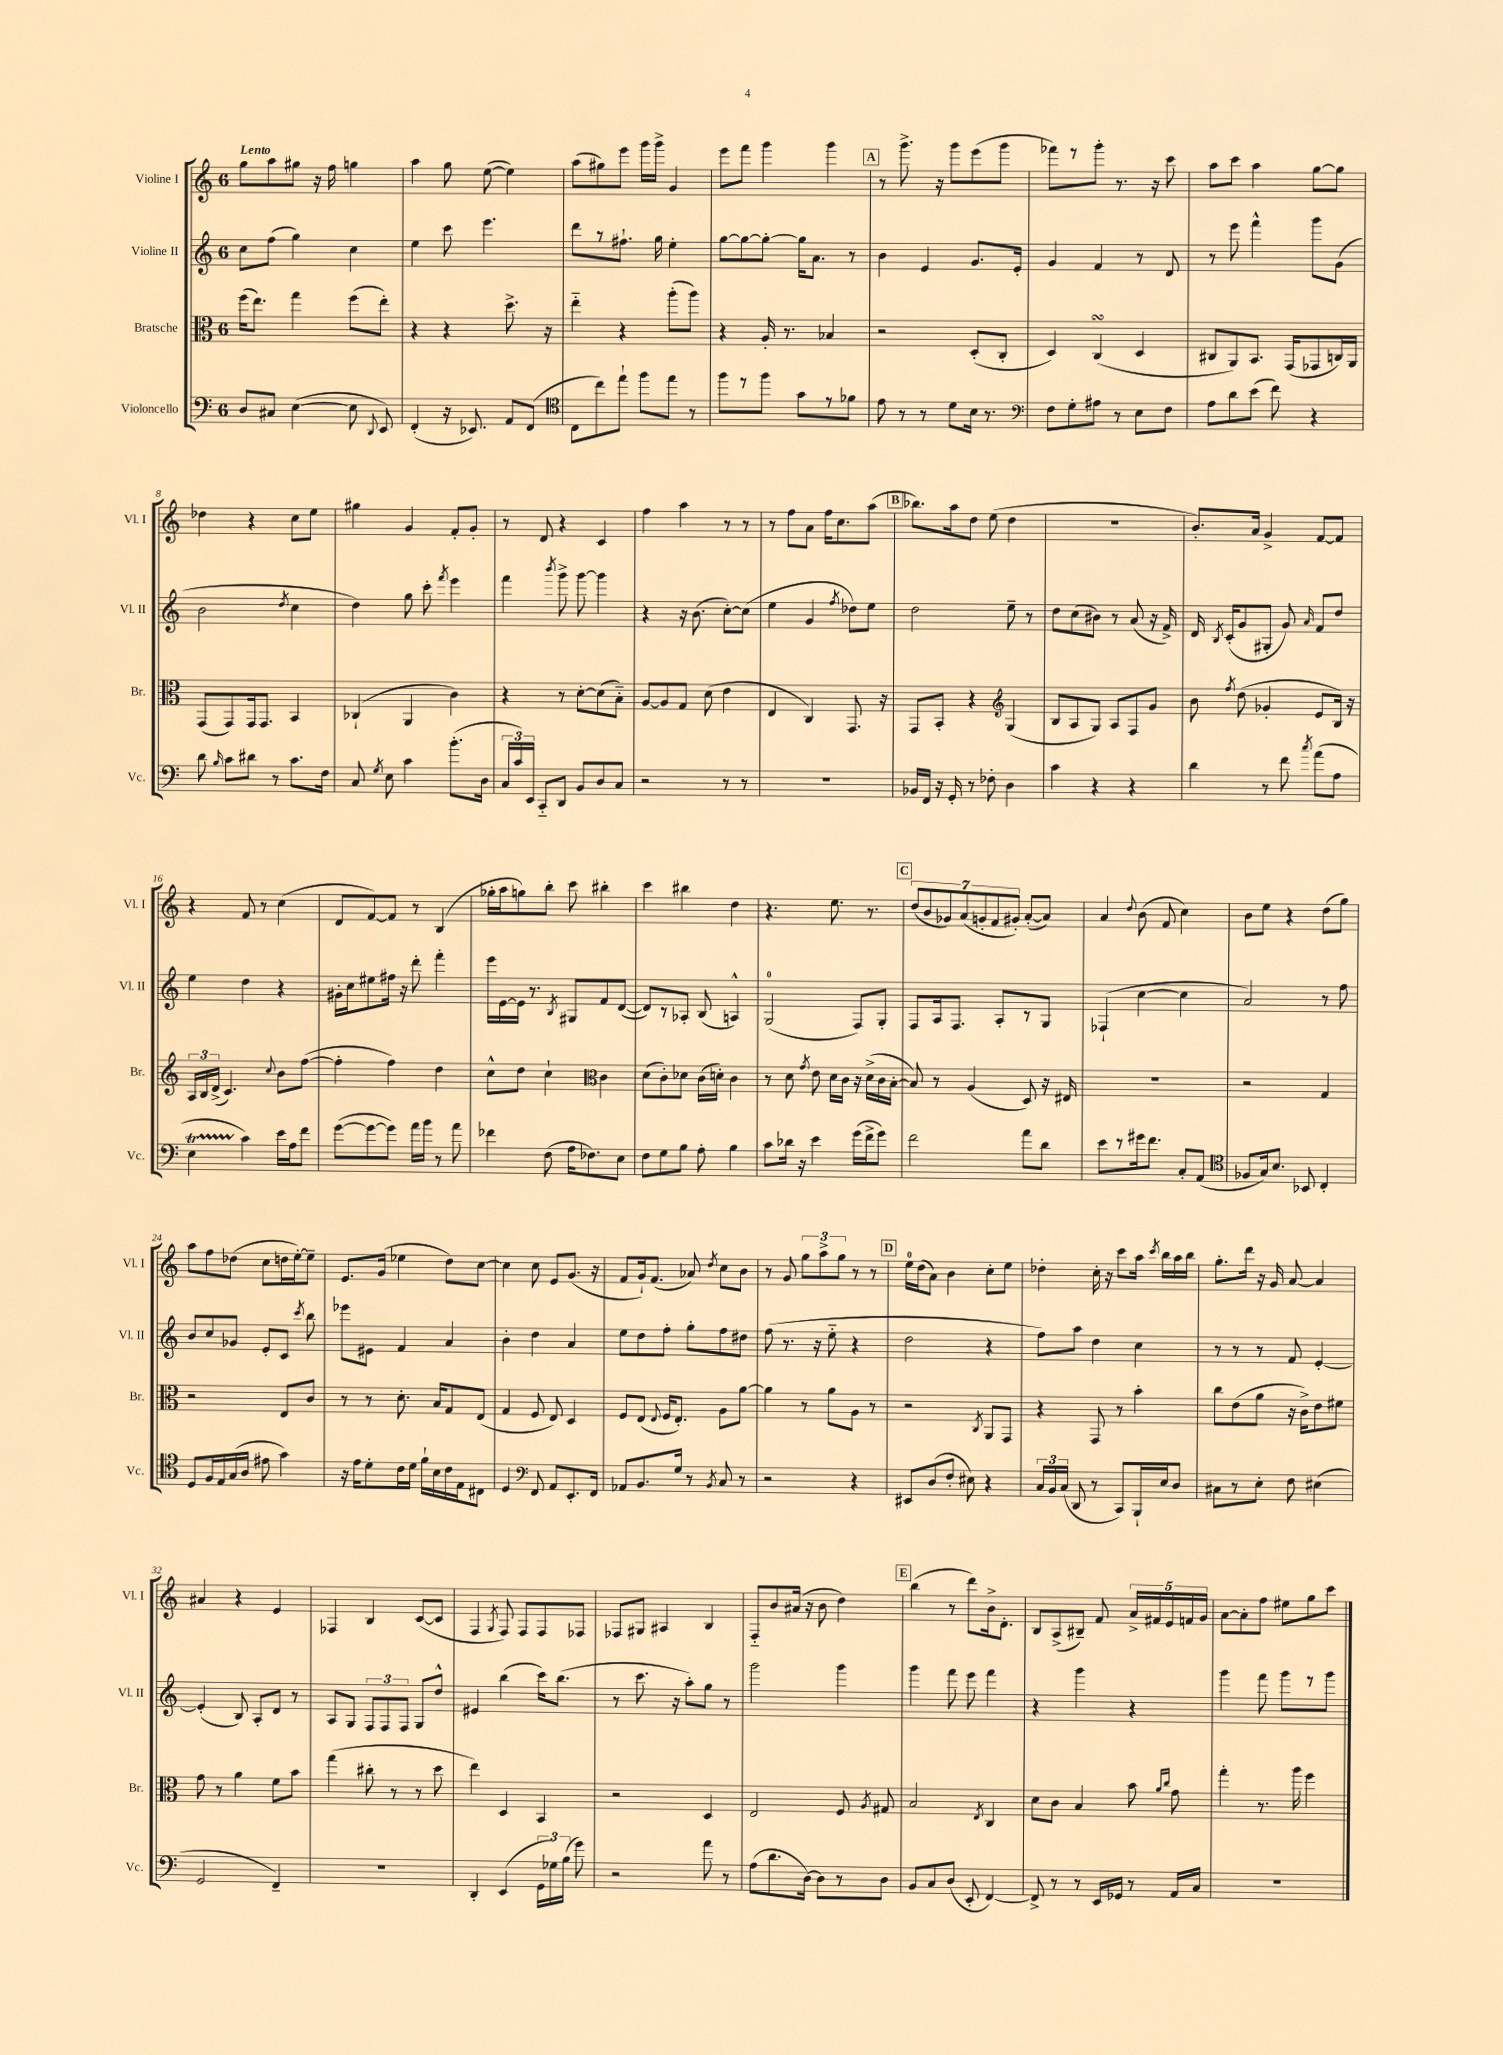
<<
\new StaffGroup <<
\new Staff = "s0" \with { instrumentName = "Violine I" shortInstrumentName = "Vl. I" } {
    \clef treble \key c \major \once \override Staff.TimeSignature.style = #'single-digit \time 6/8 \tempo "Lento"
    \autoBeamOff g''8[ a''8 gis''8] r16 f''16 g''4 |
    a''4 g''8 e''8~( e''4) |
    a''8[( gis''8) e'''8] g'''16[ g'''16]-> g'4 |
    e'''8[ f'''8] g'''4 g'''4 |
    \mark \markup { \box "A" } r8 g'''8.-> r16 g'''8[ e'''8( g'''8] |
    fes'''8[) r8 g'''8]-. r8. r16 c'''8 |
    a''8[ c'''8] a''4 g''8[~ g''8] |
    des''4 r4 c''8[ e''8] |
    gis''4 g'4 f'8[-. g'8]-. |
    r8 d'8 r4 c'4 |
    f''4 a''4 r8 r8 |
    r8 f''8[ a'8] f''16[ c''8. a''8]( |
    \mark \markup { \box "B" } bes''8.[) a''16 d''8] e''8( d''4 |
    R2. |
    b'8.[-.) a'16] g'4-> f'8[~ f'8] |
    r4 f'8 r8 c''4( |
    d'8[ f'8~) f'8] r8 b4( |
    ges''16[-. a''16 g''8) b''8]-. c'''8 bis''4-. |
    c'''4 bis''4 d''4 |
    r4. e''8. r8. |
    \mark \markup { \box "C" } \tuplet 7/4 { d''8[( b'8 ges'8) a'8( g'8-. f'8 gis'8]-.) } a'8[~-.( a'8]) |
    a'4 \appoggiatura { d''8 } b'8( f'8 c''4) |
    b'8[ e''8] r4 d''8[( g''8]) |
    a''8[ f''8 des''8]( c''8[ d''16 e''16~-.) e''8]-- |
    e'8.[ g'16]( ees''4 d''8[) c''8]~ |
    c''4 c''8 e'8[ g'8.]( r16 |
    f'8[ g'16-!) f'8.]( aes'8) \acciaccatura { d''8 } c''8[ b'8] |
    r8 g'8 \tuplet 3/2 { g''8[ a''8-> g''8] } r8 r8 |
    \mark \markup { \box "D" } e''16[-0 d''16( a'8]) b'4 c''8[-. e''8] |
    des''4-. c''16-. r16 c'''8[ a''16] \acciaccatura { c'''8 } b''16[ a''16 b''16] |
    g''8.[-. d'''16] r16 g'16 a'8~ a'4 |
    ais'4 r4 e'4 |
    fes4 b4 c'8[~( c'8] |
    f4 \acciaccatura { g8 } f8) f8[ f8 fes8] |
    fes8[ gis8] ais4 b4 |
    f8[-_ b'8 ais'16]( r16 b'8 d''4) |
    \mark \markup { \box "E" } b''4( r8 d'''8[) b'16-> d'8.]-. |
    b8[ a8->( bis8]--) f'8 \tuplet 5/4 { a'16[-> fis'16 e'16 f'16 g'16] } |
    a'8[~ a'8-. f''8] eis''8[ g''8 c'''8] \bar "|." |
}
\new Staff = "s1" \with { instrumentName = "Violine II" shortInstrumentName = "Vl. II" } {
    \clef treble \key c \major \once \override Staff.TimeSignature.style = #'single-digit \time 6/8
    \autoBeamOff c''8[ f''8]( g''4) c''4 |
    e''4 c'''8 e'''4. |
    d'''8[ r8 fis''8.]-! g''16 e''4-. |
    g''8[~ g''8~ g''8]~-. g''16[ a'8.] r8 |
    \mark \markup { \box "A" } b'4 e'4 g'8.[ e'16]-. |
    g'4 f'4 r8 d'8 |
    r8 e'''8 f'''4-^ g'''8[ g'8]( |
    b'2 \acciaccatura { d''8 } c''4 |
    d''4) g''8 c'''8-. \acciaccatura { f'''8 } e'''4 |
    f'''4 \acciaccatura { b'''8 } g'''8-> g'''8~ g'''4 |
    r4 r16 b'8.( c''8[~-.) c''8]( |
    e''4 g'4 \acciaccatura { f''8 } des''8[) e''8] |
    \mark \markup { \box "B" } d''2 e''8-- r8 |
    d''8[ c''8( bis'8]) r8 a'8( r16 f'16->) |
    d'16 \acciaccatura { b8 } c'16[-.( g'8 gis8]-. g'8) \grace { a'16 } f'8[ d''8] |
    e''4 d''4 r4 |
    gis'16[-. c''16 eis''8 fis''16] r16 d'''8-. f'''4-. |
    e'''16[ e'16~ e'16] r8. \acciaccatura { b8 } gis8[ f'8 d'8]~( |
    d'8[) r8 aes8]-. b8( a4-^) |
    g2-0( f8[) g8]-. |
    \mark \markup { \box "C" } f8[ a16 f8.] a8[-. r8 g8] |
    fes4-!( c''4~ c''4 |
    a'2) r8 f''8 |
    b'8[ c''8 ges'8] e'8[-. c'8] \acciaccatura { c'''8 } b''8 |
    ees'''8[ eis'8] f'4 a'4 |
    b'4-. d''4 a'4 |
    e''8[ d''8 f''8]-. g''8[-. f''8 dis''8] |
    f''8( r8. r16 e''8-_ r4 |
    \mark \markup { \box "D" } d''2 r4 |
    f''8[) a''8] d''4 c''4 |
    r8 r8 r8 f'8 e'4~-. |
    e'4-.( b8) a8[-. d'8] r8 |
    a8[ g8] \tuplet 3/2 { f8[ f8 f8] } g8[ d''8]-^ |
    eis'4 b''4( c'''16[) b''8.]( |
    r8 c'''8. r16 a''8[-.) g''8] r8 |
    g'''2 g'''4 |
    \mark \markup { \box "E" } g'''4 f'''8 e'''8 f'''4 |
    r4 g'''4 r4 |
    g'''4 f'''8 g'''8[ r8 g'''8] \bar "|." |
}
\new Staff = "s2" \with { instrumentName = "Bratsche" shortInstrumentName = "Br." } {
    \clef alto \key c \major \once \override Staff.TimeSignature.style = #'single-digit \time 6/8
    \autoBeamOff f''16[( e''8.]) g''4 f''8[( e''8]-.) |
    r4 r4 d''8.-> r16 |
    e''4-_ r4 a''8[-.( a''8]) |
    r4 a16-. r8. bes4 |
    \mark \markup { \box "A" } r2 d8[-.( c8]-. |
    d4) c4\turn( d4 |
    cis8[ a,8) b,8.] g,16[( ges,8 c16) a,16] |
    g,8[( g,8) g,16 g,8.] b,4 |
    ces4-!( a,4 c'4) |
    r4 r8 d'8[~-. d'8( b8]-_) |
    a8[~ a8 g8] d'8( e'4 |
    e4 c4) g,8. r16 |
    \mark \markup { \box "B" } g,8[ b,8]-. r4 \clef treble g4( |
    b8[ a8 g8]) a8[ f8 g'8] |
    b'8 \acciaccatura { f''8 } d''8( ges'4-. e'8[ b16]) r16 |
    \tuplet 3/2 { a16[ b16 d'16]->( } c'4.) \appoggiatura { c''8 } b'8[ f''8]~( |
    f''4-. f''4) d''4 |
    c''8[-^ d''8] c''4-! \clef alto c'4 |
    d'8[( c'8-.) des'8] c'16[( d'16]-.) c'4 |
    r8 d'8 \acciaccatura { g'8 } e'8 d'16[ c'16] r16 d'16[->( c'16 b16]~-. |
    \mark \markup { \box "C" } b8) r8 a4( d8) r16 eis16 |
    R2. |
    r2 g4 |
    r2 e8[ c'8] |
    r8 r8 d'8.-. b16[ g8 e8]( |
    g4 f8 e8) d4 |
    f8[ e8]( \appoggiatura { e8 } f16[ e8.]-.) a8[ a'8]~ |
    a'4 r8 a'8[ a8] r8 |
    \mark \markup { \box "D" } r2 \acciaccatura { c8 } a,8[ g,8] |
    r4 g,8 r8 b'4-. |
    c''8[ e'8( a'8] r16 c'16[->) e'8 fis'8] |
    g'8 r8 a'4 f'8[ b'8] |
    g''4( cis''8-. r8 r8 d''8 |
    e''4) d4 b,4 |
    r2 d4 |
    e2 f8 \acciaccatura { a8 } gis8 |
    \mark \markup { \box "E" } b2 \acciaccatura { e8 } c4 |
    d'8[ c'8] b4 b'8 \grace { a'16[ c''16] } g'8 |
    g''4-. r8. a''16 f''4 \bar "|." |
}
\new Staff = "s3" \with { instrumentName = "Violoncello" shortInstrumentName = "Vc." } {
    \clef bass \key c \major \once \override Staff.TimeSignature.style = #'single-digit \time 6/8
    \autoBeamOff d8[ cis8] e4~( e8 \appoggiatura { d,8 } e,8) |
    f,4-.( r16 ees,8.) a,8[ f,8]( |
    \clef tenor c8[ c''8) e''8]-! f''8[ e''8] r8 |
    f''8[ r8 f''8] g'8[ r8 fes'8] |
    \mark \markup { \box "A" } e'8 r8 r8 d'8[ b16] r8. |
    \clef bass f8[ g8-. ais8] r8 e8[ f8] |
    a8[ d'8 e'8]( f'8) r4 |
    d'8 \grace { b16 } c'8[ dis'8] r8 c'8.[ f16] |
    c8 \acciaccatura { g8 } e8 c'4 b'8.[-.( d16] |
    \tuplet 3/2 { c16[ c'16) e,16] } c,8[-_ d,8] b,8[ d8 c8] |
    r2 r8 r8 |
    R2. |
    \mark \markup { \box "B" } bes,16[ f,16] r16 g,16-. r8 fes8-. d4 |
    c'4 r4 r4 |
    d'4 r8 f'8 \acciaccatura { c''8 } a'8[( a8] |
    e4\startTrillSpan c'4\stopTrillSpan) e'16[ a16 f'8] |
    g'8[~( g'8~ g'8]) a'16[ b'16] r8 a'8 |
    fes'4 f8( a16[ fes8.) e8] |
    f8[ g8 b8] a8-. b4 |
    c'8[ des'16] r16 e'4 g'16[( f'16-> g'8]) |
    \mark \markup { \box "C" } f'2 a'8[ d'8] |
    e'8[ r8 gis'16 f'8.] c8[-. a,8]( |
    \clef tenor fes8[ g16) b8.] bes,8 c4-. |
    d8[ f16 e16 g16( a16] eis'8 g'4) |
    r16 e'16[ d'8-. c'16 d'16] f'16[-! b16 c'16 e16 cis8] |
    d4 \clef bass f,8 a,8[ e,8.-. f,16] |
    aes,8[ b,8. g16] r8 \acciaccatura { b,8 } c8 r8 |
    r2 r4 |
    \mark \markup { \box "D" } eis,8[ d8( f8]-. eis8) r4 |
    \tuplet 3/2 { c16[ b,16 c16]( } d,8 r8 c,8[) b,,16-! e16 d8] |
    cis8[ r8 e8]-. f8 eis4( |
    g,2 f,4--) |
    R2. |
    d,4-. e,4( \tuplet 3/2 { g,16[ ges16) b16]( } g'8) |
    r2 a'8 r8 |
    a8[( d'8. d16]~) d8[ r8 d8] |
    \mark \markup { \box "E" } b,8[ c8 d8]( e,8-. f,4~) |
    f,8-> r8 r8 e,16[ ges,16] r8 a,16[ c16] |
    R2. \bar "|." |
}
>>
>>
